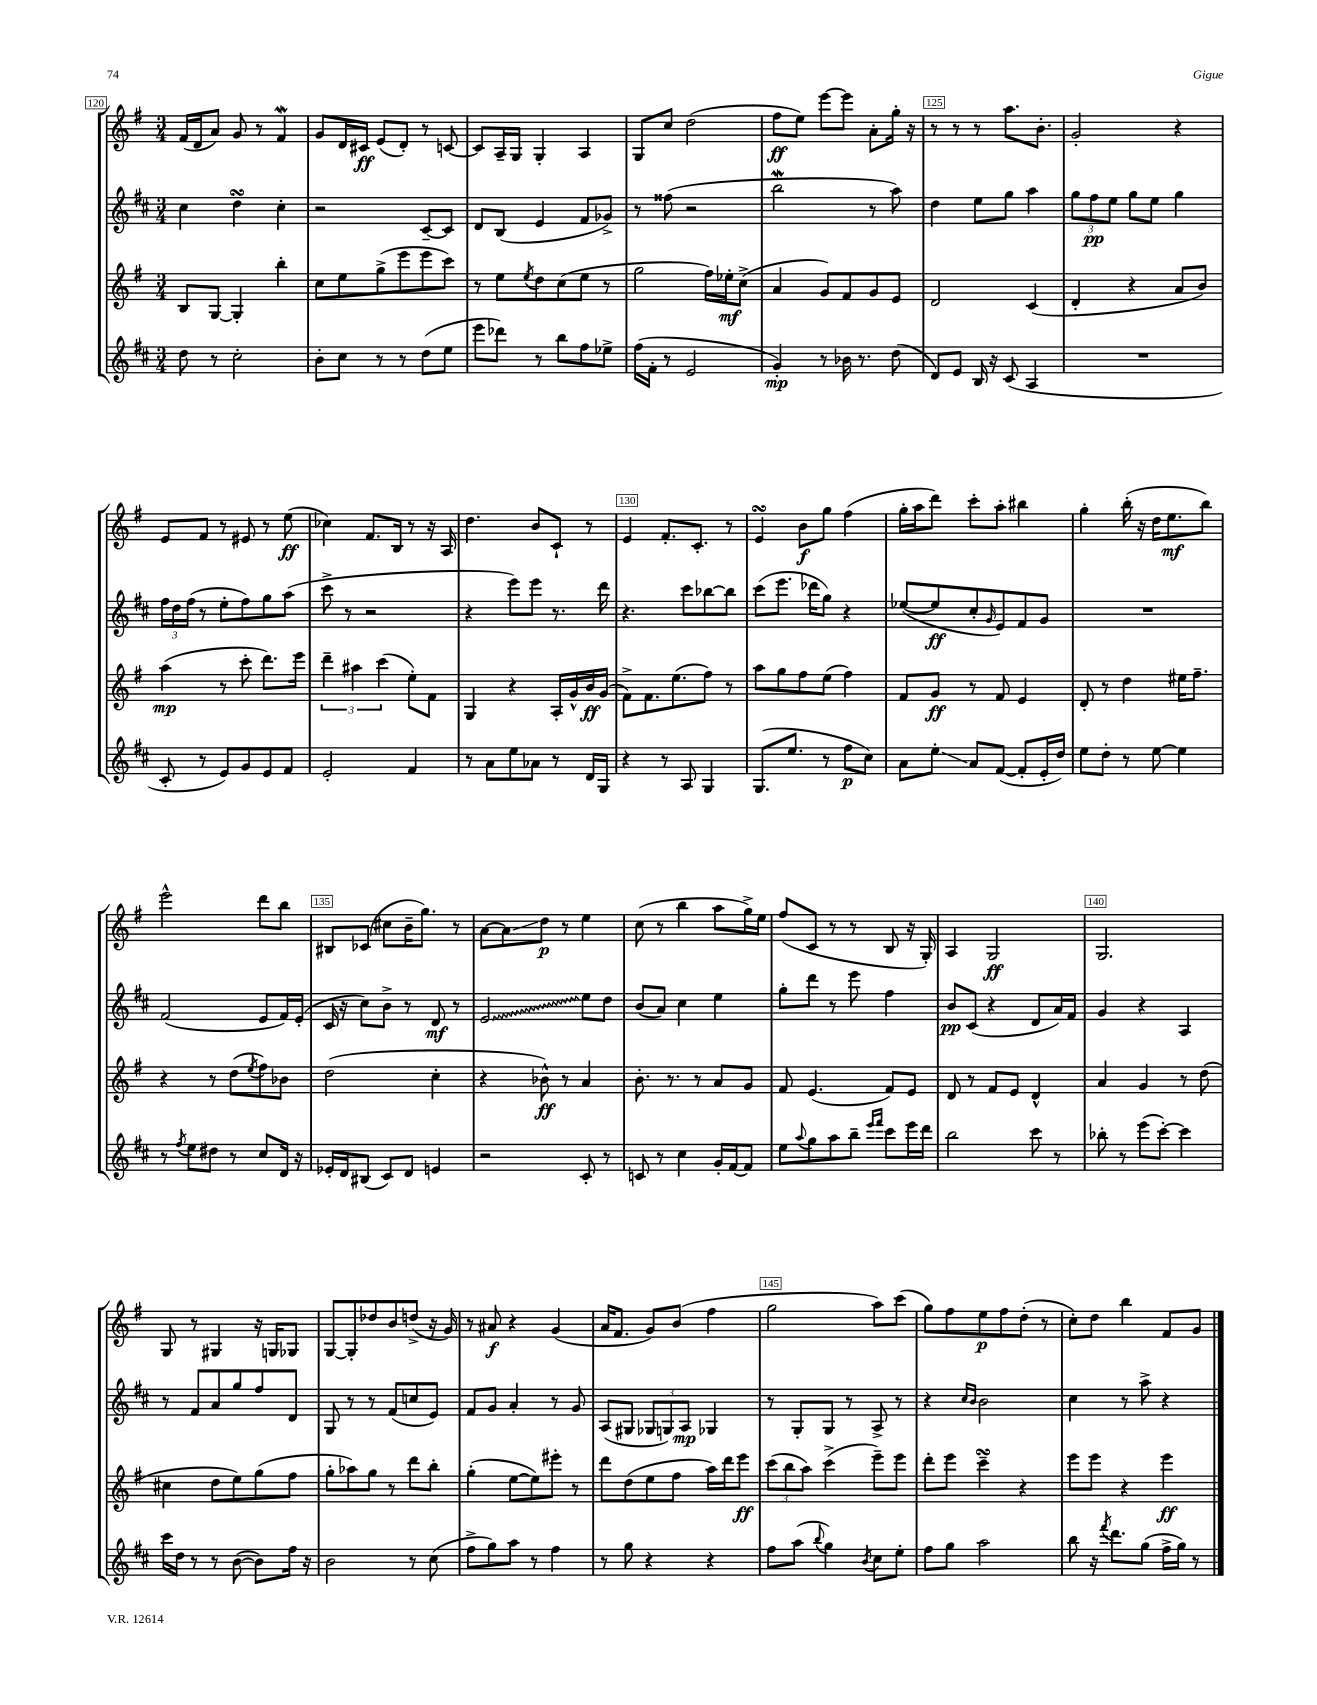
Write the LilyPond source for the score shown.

<<
\new StaffGroup <<
\new Staff = "s0" {
    \clef treble \key g \major \numericTimeSignature \time 3/4
    fis'16( d'16 a'8) g'8 r8 fis'4\mordent |
    g'8 d'16 cis'16\ff e'8( d'8-.) r8 c'8~ |
    c'8 a16-- g16 g4-. a4 |
    g8 c''8 d''2( |
    fis''8\ff e''8) e'''8~ e'''8 a'8-. g''16-. r16 |
    r8 r8 r8 a''8. b'8.-. |
    g'2-. r4 |
    e'8 fis'8 r8 eis'8 r8 e''8\ff( |
    ces''4) fis'8. b16 r8 r16 a16 |
    d''4. b'8 c'8-! r8 |
    e'4 fis'8.-. c'8.-. r8 |
    e'4\turn b'8\f g''8 fis''4( |
    g''16-. a''16 d'''8) c'''8-. a''8-. bis''4 |
    g''4-. b''16-.( r16 d''16 e''8.\mf b''8) |
    e'''2-^ d'''8 b''8 |
    bis8 ces'8( cis''8 b'16-- g''8.) r8 |
    a'8~ a'8\glissando d''8\p r8 e''4 |
    c''8( r8 b''4 a''8 g''16->) e''16 |
    fis''8( c'8 r8 r8 b8 r16 g16-.) |
    a4 g2\ff |
    g2. |
    g8 r8 gis4 r16 g16 ges8 |
    g8~ g8-. des''8 b'8 d''8->( r16 g'16) |
    r8 ais'8\f r4 g'4( |
    a'16 fis'8. g'8) b'8( fis''4 |
    g''2 a''8) c'''8( |
    g''8) fis''8 e''8\p fis''8 d''8-.( r8 |
    c''8-.) d''8 b''4 fis'8 g'8 \bar "|." |
}
\new Staff = "s1" {
    \clef treble \key d \major \numericTimeSignature \time 3/4
    cis''4 d''4\turn cis''4-. |
    r2 cis'8~-- cis'8 |
    d'8 b8( e'4 fis'8 ges'8->) |
    r8 fisis''8( r2 |
    b''2\mordent r8 a''8) |
    d''4 e''8 g''8 a''4 |
    \tuplet 3/2 { g''8 fis''8\pp e''8 } g''8 e''8 g''4 |
    \tuplet 3/2 { fis''16 d''16 fis''16( } r8 e''8-. fis''8) g''8 a''8( |
    cis'''8-> r8 r2 |
    r4 e'''8) e'''8 r8. d'''16 |
    r4. cis'''8 bes''8~ bes''8 |
    cis'''8( e'''8. des'''16 g''8) r4 |
    ees''8~( ees''8\ff cis''8-. \grace { g'16 } e'8) fis'8 g'8 |
    R2. |
    fis'2( e'8 fis'16) e'16-.( |
    cis'16 r16 cis''8) b'8-> r8 d'8\mf r8 |
    \once \override Glissando.style = #'zigzag e'2\glissando e''8 d''8 |
    b'8( a'8) cis''4 e''4 |
    g''8-. d'''8 r8 e'''8 fis''4 |
    b'8\pp cis'8( r4 d'8 a'16) fis'16 |
    g'4 r4 a4 |
    r8 fis'8 a'8 g''8 fis''8 d'8 |
    g8 r8 r8 fis'8( c''8 e'8) |
    fis'8 g'8 a'4-. r8 g'8 |
    a8( gis8 \tuplet 3/2 { ges8 g8) a8\mp } ges4 |
    r8 g8-. g8 r8 a8-> r8 |
    r4 \grace { cis''16 b'16 } b'2 |
    cis''4 r8 a''8-> r4 \bar "|." |
}
\new Staff = "s2" {
    \clef treble \key g \major \numericTimeSignature \time 3/4
    b8 g8~ g4-. b''4-. |
    c''8 e''8 g''8->( e'''8 e'''8 c'''8) |
    r8 e''8 \acciaccatura { e''8 } d''8 c''8( e''8 r8 |
    g''2 fis''16) ees''16-.\mf c''8->( |
    a'4 g'8) fis'8 g'8 e'8 |
    d'2 c'4( |
    d'4-. r4 a'8 b'8) |
    a''4\mp( r8 c'''8-. d'''8.) e'''16 |
    \tuplet 3/2 { d'''4-- ais''4 c'''4( } e''8-.) fis'8 |
    g4 r4 a16-. g'16-^ b'16\ff g'16( |
    fis'8->) fis'8. e''8.( fis''8) r8 |
    a''8 g''8 fis''8 e''8( fis''4) |
    fis'8 g'8\ff r8 fis'8 e'4 |
    d'8-. r8 d''4 eis''16 fis''8.-- |
    r4 r8 d''8( \acciaccatura { e''8 } fis''8) bes'8 |
    d''2( c''4-. |
    r4 bes'8-^\ff) r8 a'4 |
    b'8.-. r8. r8 a'8 g'8 |
    fis'8 e'4.( fis'8) e'8 |
    d'8 r8 fis'8 e'8 d'4-^ |
    a'4 g'4 r8 d''8( |
    cis''4 d''8 e''8) g''8( fis''8 |
    g''8-. aes''8) g''8 r8 d'''8 b''8-. |
    g''4-.( e''8~ e''8) eis'''8-. r8 |
    d'''8 d''8( e''8 fis''8 a''16) d'''16 e'''8\ff |
    \tuplet 3/2 { c'''8( b''8 a''8) } c'''4->( e'''8--) e'''8 |
    d'''8-. e'''8 c'''4--\turn r4 |
    e'''8 e'''8 r4 e'''4\ff \bar "|." |
}
\new Staff = "s3" {
    \clef treble \key d \major \numericTimeSignature \time 3/4
    d''8 r8 cis''2-. |
    b'8-. cis''8 r8 r8 d''8( e''8 |
    e'''8 des'''8) r8 b''8 fis''8 ees''8-> |
    fis''16( fis'16-. r8 e'2 |
    g'4-.\mp) r8 bes'16 r8. d''8( |
    d'8) e'8 b16 r16 cis'8( a4 |
    R2. |
    cis'8-. r8 e'8) g'8 e'8 fis'8 |
    e'2-. fis'4 |
    r8 a'8 e''8 aes'8 r8 d'16 g16 |
    r4 r8 a8 g4 |
    g8.( e''8. r8 fis''8\p cis''8) |
    a'8 e''8-.\glissando a'8 fis'8~( fis'8-. e'16-. d''16) |
    e''8 d''8-. r8 e''8~ e''4 |
    r8 \acciaccatura { fis''8 } e''8 dis''8 r8 cis''8 d'16 r16 |
    ees'16-. d'16 bis8( cis'8) d'8 e'4 |
    r2 cis'8-. r8 |
    c'8 r8 cis''4 g'16-. fis'16~ fis'8 |
    e''8 \appoggiatura { a''8 } g''8 a''8 b''8-- \grace { e'''16 fis'''16 } cis'''8 e'''16 d'''16 |
    b''2 cis'''8 r8 |
    bes''8-. r8 e'''8( cis'''8~-.) cis'''4 |
    cis'''16 d''16 r8 r8 b'8~( b'8) fis''16 r16 |
    b'2 r8 cis''8( |
    fis''8-> g''8) a''8 r8 fis''4 |
    r8 g''8 r4 r4 |
    fis''8 a''8( \appoggiatura { b''8 } g''4) \acciaccatura { b'8 } cis''8 e''8-. |
    fis''8 g''8 a''2 |
    b''8 r16 \acciaccatura { fis'''8 } d'''8. g''8( fis''16-> g''16) r8 \bar "|." |
}
>>
>>
\layout { \context { \Score currentBarNumber = #120 \override BarNumber.break-visibility = ##(#f #t #t) barNumberVisibility = #(every-nth-bar-number-visible 5) \override BarNumber.stencil = #(make-stencil-boxer 0.1 0.3 ly:text-interface::print) } }
